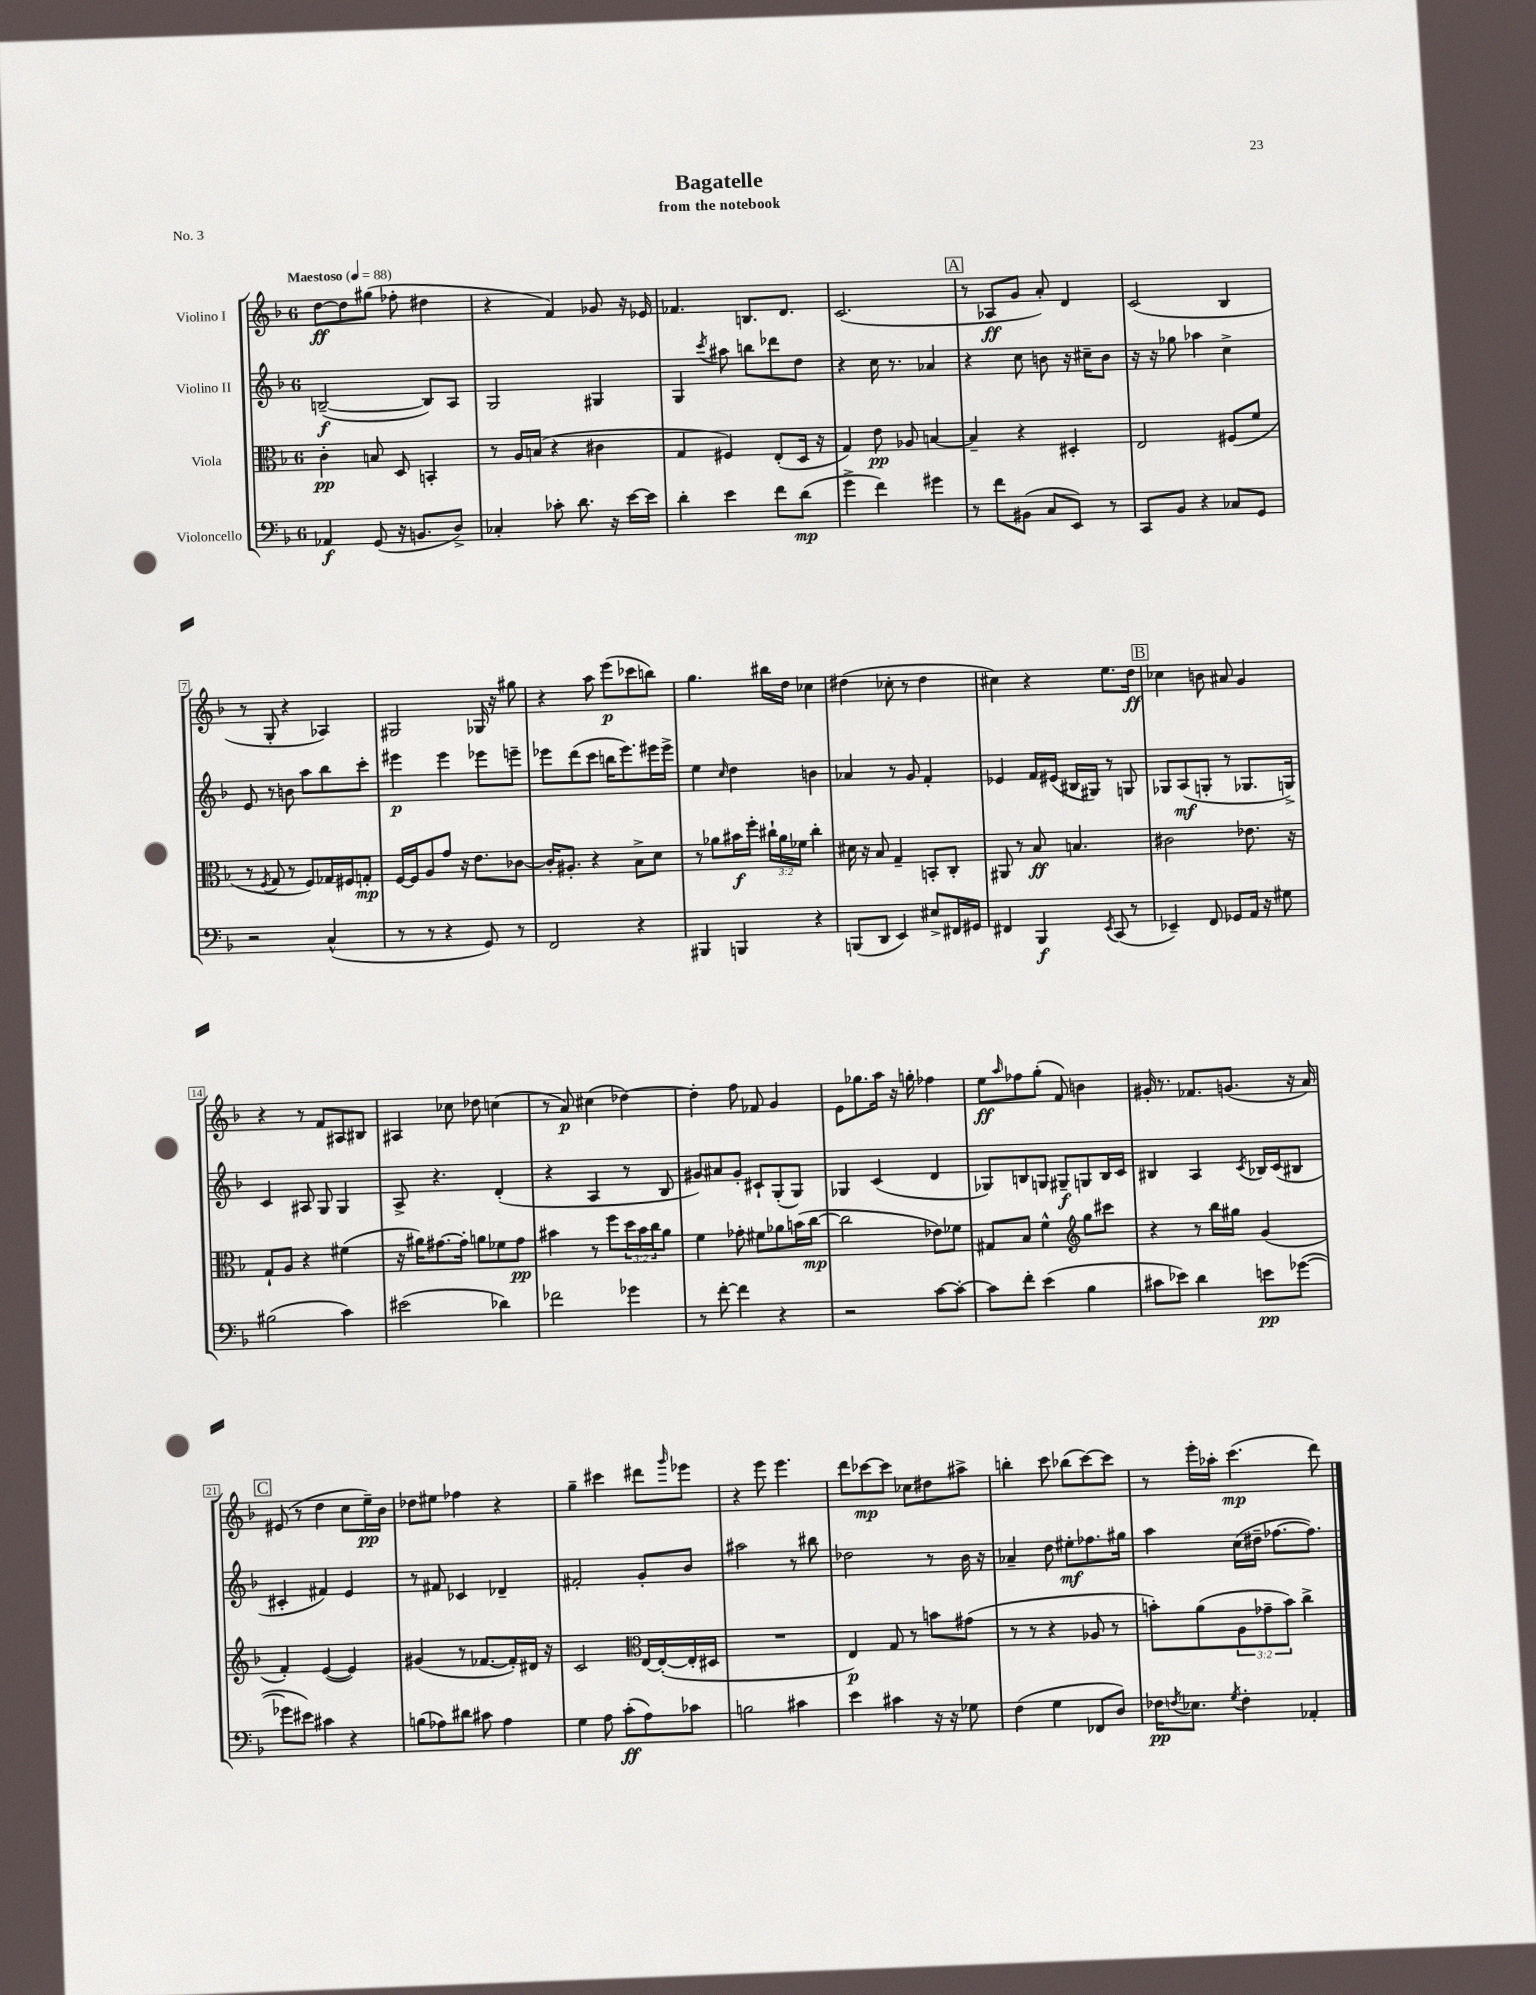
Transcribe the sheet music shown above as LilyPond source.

\header { title = "Bagatelle" subtitle = "from the notebook" piece = "No. 3" }
<<
\new StaffGroup <<
\new Staff = "s0" \with { instrumentName = "Violino I" } {
    \clef treble \key f \major \once \override Staff.TimeSignature.style = #'single-digit \time 6/8 \tempo "Maestoso" 4 = 88
    d''8~\ff d''8 gis''8( fes''8-. dis''4 |
    r4 f'4) ges'8 r16 ees'16 |
    fes'4. b8. d'8. |
    c'2.( |
    \mark \markup { \box "A" } r8 aes8\ff g'8 a'8-.) d'4 |
    c'2( bes4 |
    r8 g8-. r4 aes4) |
    gis2 ges16 r16 gis''8 |
    r4 a''8 e'''8\p( ces'''8 b''8) |
    g''4. bis''16 d''16 ces''4 |
    dis''4( ces''8-. r8 dis''4 |
    cis''4) r4 e''8. d''16\ff |
    \mark \markup { \box "B" } ces''4 b'8 ais'8 g'4 |
    r4 r8 f'8 ais8 bis8 |
    ais4 ces''8 des''8 c''4( |
    r8 a'8\p) cis''4( des''4~) |
    des''4-. f''8 fes'8 g'4 |
    e'8 ges''8. a''16 r16 g''16-. fes''4 |
    e''8\ff \grace { a''16 } fes''8 g''8-.( f'8) b'4 |
    gis'16-. r8. fes'8. g'8.( r16 a'16) |
    \mark \markup { \box "C" } eis'8( r8 d''4 c''8 e''16--\pp) bes'16 |
    des''8 eis''8 fes''4 r4 |
    g''4-- cis'''4 dis'''8 \grace { g'''16 } ees'''8 |
    r4 e'''8 e'''4. |
    d'''8 ces'''8~\mp ces'''8 ces''8 dis''8 ais''8-> |
    b''4-. c'''8 bes''8( c'''8~) c'''8 |
    r8 e'''16-. aes''16-. c'''4.\mp( d'''8) \bar "|." |
}
\new Staff = "s1" \with { instrumentName = "Violino II" } {
    \clef treble \key f \major \once \override Staff.TimeSignature.style = #'single-digit \time 6/8
    b2~--\f( b8) a8 |
    g2 gis4 |
    g4 \acciaccatura { c'''8 } ais''8 b''8 des'''8 d''8 |
    r4 c''16 r8. aes'4 |
    \mark \markup { \box "A" } r4 c''8 b'8 r16 cis''16-- b'8 |
    r16 r16 ges''8 aes''4 c''4-> |
    e'8 r8 b'8 a''8 bes''8 c'''8-. |
    eis'''4\p eis'''4 ees'''8 e'''8-- |
    ees'''8 d'''8( c'''8 b''16 ees'''8.) eis'''16 eis'''16-> |
    e''4 \grace { c''16 } d''4 b'4 |
    aes'4 r8 g'8 f'4-. |
    ees'4 f'16 eis'16( bis16 gis16) r8 g8 |
    \mark \markup { \box "B" } ges8 a8\mf( g8-. r8 ges8. g16->) |
    c'4 ais8 g8 g4 |
    a8-> r4. d'4-.( |
    r4 a4 r8 bes8 |
    gis'8) ais'8 gis'8-. cis'8-! g8-.( g8) |
    ges4 c'4( d'4 |
    ges8) b8 g8 gis8--\f g8 b16 c'16 |
    bis4 a4 \acciaccatura { c'8 } bes16 c'16( bis8 |
    \mark \markup { \box "C" } cis'4-. fis'4) e'4 |
    r8 fis'8 ces'4 des'4-- |
    fis'2-. g'8-. bes'8 |
    ais''2 r8 bis''8 |
    des''2 r8 bes'16 r16 |
    aes'4-- d''8 eis''8-.\mf fes''8. gis''16 |
    a''4 c''16( dis''16-- fes''8.~ fes''8.) \bar "|." |
}
\new Staff = "s2" \with { instrumentName = "Viola" } {
    \clef alto \key f \major \once \override Staff.TimeSignature.style = #'single-digit \time 6/8 \override Staff.TupletNumber.text = #tuplet-number::calc-fraction-text
    c'4-.\pp b8 d8 b,4-. |
    r8 a16 b16( r4 cis'4 |
    g4 fis4) e8-.( d16 r16 |
    g4) e'8\pp aes8 b4~ |
    \mark \markup { \box "A" } b4-- r4 dis4-. |
    e2 fis8( f'8 |
    r8 \acciaccatura { f8 } g8 r8 f8) ges16 fis16 g8-.\mp |
    f16~ f16 a8 g'8 r16 e'8. ces'8~ |
    ces'16-. ais8.-. r4 bes8-> d'8 |
    r8 aes'8 bis'16\f f''16-. \tuplet 3/2 { cis''16-! aes'16 fes'16 } cis''4-. |
    dis'16 r16 bes8 g4-- b,8-. c8-. |
    ais,8 r8 bes8\ff b4. |
    \mark \markup { \box "B" } cis'2 ees'8. r16 |
    g8-! a8 r4 fis'4( |
    r16 ais'16) gis'8.~ gis'16-. a'8 fes'8 gis'8\pp |
    bis'4 r8 f''8 \tuplet 3/2 { d''16 bis'16 c''16 } a'8 |
    f'4 ges'8-. fis'8 aes'8 b'16( c''16~\mp |
    c''2 ees'8) fes'8 |
    gis8 bes8 f'4-^ \clef treble g''8 cis'''8 |
    r4 r8 bes''16 gis''16 g'4( |
    \mark \markup { \box "C" } f'4-.) e'4~( e'4) |
    gis'4( r8 fes'8.~ fes'16-.) dis'16 r16 |
    c'2 \clef alto e16~ e16~-.( e16-. dis16 |
    R2. |
    e4\p) g8 r8 b'8 gis'8( |
    r8 r8 r4 aes8 r8 |
    b'8-.) a'8( \tuplet 3/2 { a8 ges'8-- b'8) } c''4-> \bar "|." |
}
\new Staff = "s3" \with { instrumentName = "Violoncello" } {
    \clef bass \key f \major \once \override Staff.TimeSignature.style = #'single-digit \time 6/8
    aes,4\f g,8( r16 b,8. d8->) |
    ces4-. ces'8-. d'8. r16 e'16~ e'16 |
    d'4-. e'4 f'8 d'8\mp( |
    g'4-> f'4) gis'4 |
    \mark \markup { \box "A" } r8 f'8 bis,8( c8 e,8) r8 |
    c,8 bes,8 r4 ces8 g,8 |
    r2 c4-^( |
    r8 r8 r4 g,8) r8 |
    f,2 r4 |
    bis,,4 b,,4 r4 |
    b,,8( d,8 e,4) eis8-> fis,16 gis,16 |
    fis,4 bes,,4\f \acciaccatura { e,8 } c,8( r8 |
    \mark \markup { \box "B" } ees,4--) f,8 ges,8 a,16 r16 gis8 |
    bis2( c'4) |
    eis'2( des'4) |
    fes'2 ges'4 |
    r8 f'8~-. f'4 r4 |
    r2 c'8~ c'8~-. |
    c'8 f'8-. e'4( bes4 |
    cis'8 ees'8) d'4 e'8\pp ges'8~( |
    \mark \markup { \box "C" } ges'8 eis'8) cis'4 r4 |
    b8( aes8) dis'8 cis'8 aes4 |
    g4 a8 c'8-.\ff( a8) ces'8 |
    b2 cis'4 |
    e'4 cis'4 r16 r16 ges8 |
    f4( g4 fes,8 d8) |
    fes16\pp \acciaccatura { f8 } ees8. \acciaccatura { g8 } f4-. aes,4-. \bar "|." |
}
>>
>>
\layout { \context { \Score \override BarNumber.stencil = #(make-stencil-boxer 0.1 0.3 ly:text-interface::print) } }
